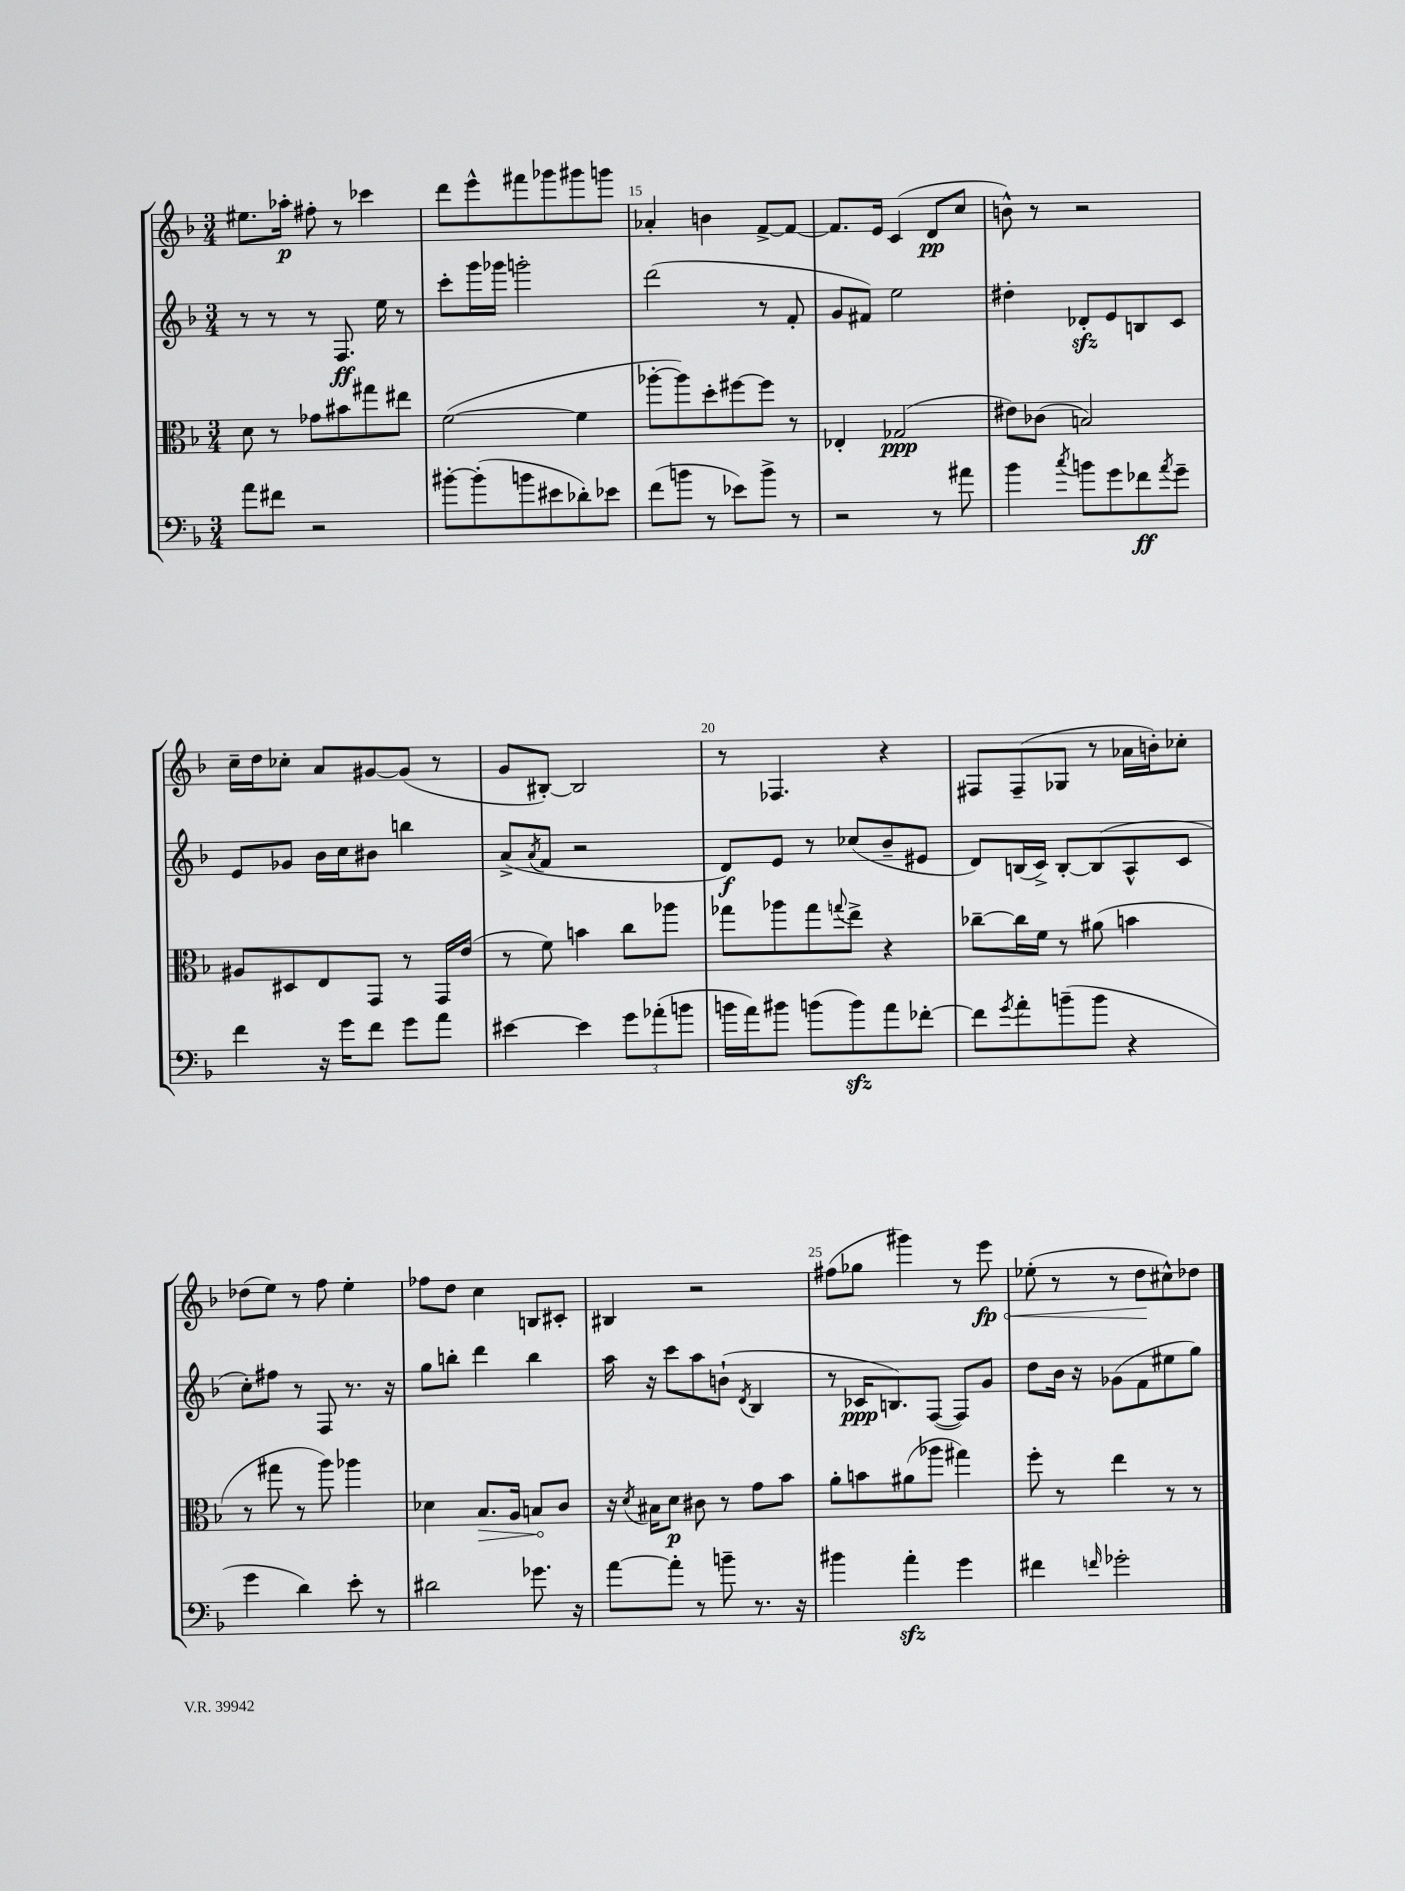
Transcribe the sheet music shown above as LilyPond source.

<<
\new StaffGroup <<
\new Staff = "s0" {
    \clef treble \key f \major \numericTimeSignature \time 3/4
    eis''8. aes''16-.\p fis''8-. r8 ces'''4 |
    d'''8 e'''8-^ fis'''8 ges'''8 gis'''8 g'''8 |
    aes'4-. b'4 f'8~-> f'8~ |
    f'8. e'16 c'4( d'8\pp c''8 |
    b'8-^) r8 r2 |
    c''16-- d''16 ces''8-. a'8 gis'8~ gis'8( r8 |
    g'8 bis8~-.) bis2 |
    r8 fes4. r4 |
    fis8 fis8--( ges8 r8 aes'16 b'16-.) ces''8-. |
    des''8( e''8) r8 f''8 e''4-. |
    fes''8 d''8 c''4 b8 cis'8-. |
    bis4 r2 |
    fis''8( ges''8 gis'''4) r8 \once \override Hairpin.circled-tip = ##t e'''8\fp\< |
    ees''8-.( r8 r8 d''8\! cis''8-^) des''8 \bar "|." |
}
\new Staff = "s1" {
    \clef treble \key f \major \numericTimeSignature \time 3/4
    r8 r8 r8 f8.\ff e''16 r8 |
    c'''8-. g'''16 ges'''16 g'''2-. |
    d'''2( r8 f'8-. |
    g'8 fis'8) e''2 |
    dis''4-. des'8-.\sfz e'8 b8 c'8 |
    e'8 ges'8 bes'16 c''16 bis'8 b''4 |
    a'8->( \acciaccatura { a'8 } f'8 r2 |
    d'8\f) e'8 r8 ces''8( bes'8-- eis'8 |
    d'8) b16( c'16->) b8~-. b8( a8-^ c'8 |
    c''8-.) fis''8 r8 f8 r8. r16 |
    g''8 b''8-. d'''4 b''4 |
    a''16 r16 c'''8 a''8 b'8-!( \acciaccatura { d'8 } bes4 |
    r8 ces'16\ppp b8.) f8~( f8) g'8 |
    d''8 bes'16 r16 ges'8( f'8 eis''8 g''8) \bar "|." |
}
\new Staff = "s2" {
    \clef alto \key f \major \numericTimeSignature \time 3/4
    d'8 r8 ges'8 bis'8 gis''8 eis''8 |
    f'2~( f'4 |
    aes''8~-. aes''8) d''8-. fis''8~ fis''8 r8 |
    ees4-. ges2\ppp( |
    eis'8) ces'8( b2) |
    ais8 dis8 e8 g,8 r8 g,16 e'16( |
    r8 f'8) b'4 c''8 aes''8 |
    ges''8 aes''8 ges''8 \appoggiatura { g''8 } e''8-> r4 |
    ces''8~-- ces''16 f'16 r8 ais'8( b'4 |
    r8 gis''8 r8 a''8) aes''4 |
    des'4 \once \override Hairpin.circled-tip = ##t bes8.\> a16 b8\! c'8 |
    r16 \acciaccatura { d'8 } bis16 d'8\p cis'8 r8 g'8 bes'8 |
    a'8-. b'8 ais'8( aes''8 gis''4) |
    f''8-. r8 e''4 r8 r8 \bar "|." |
}
\new Staff = "s3" {
    \clef bass \key f \major \numericTimeSignature \time 3/4
    a'8 fis'8 r2 |
    bis'8~-. bis'8-.( b'8 eis'8 des'8-.) ees'8 |
    f'8( b'8 r8 ees'8) b'8-> r8 |
    r2 r8 ais'8 |
    bes'4 \acciaccatura { c''8 } b'8 g'8 fes'8\ff \acciaccatura { a'8 } g'8-- |
    f'4 r16 g'16 f'8 g'8 a'8 |
    eis'4~ eis'4 \tuplet 3/2 { g'8 aes'8-.( b'8 } |
    b'16 a'16) bis'8 b'8( b'8\sfz) a'8 fes'8~-. |
    fes'8 \acciaccatura { g'8 } a'8-. b'8--( b'8 r4 |
    g'4 d'4) e'8-. r8 |
    dis'2 ges'8. r16 |
    a'8~ a'8-. r8 b'8-- r8. r16 |
    bis'4 a'4-.\sfz g'4 |
    fis'4 \grace { f'16 } ges'2-. \bar "|." |
}
>>
>>
\layout { \context { \Score currentBarNumber = #13 \override BarNumber.break-visibility = ##(#f #t #t) barNumberVisibility = #(every-nth-bar-number-visible 5) } }
